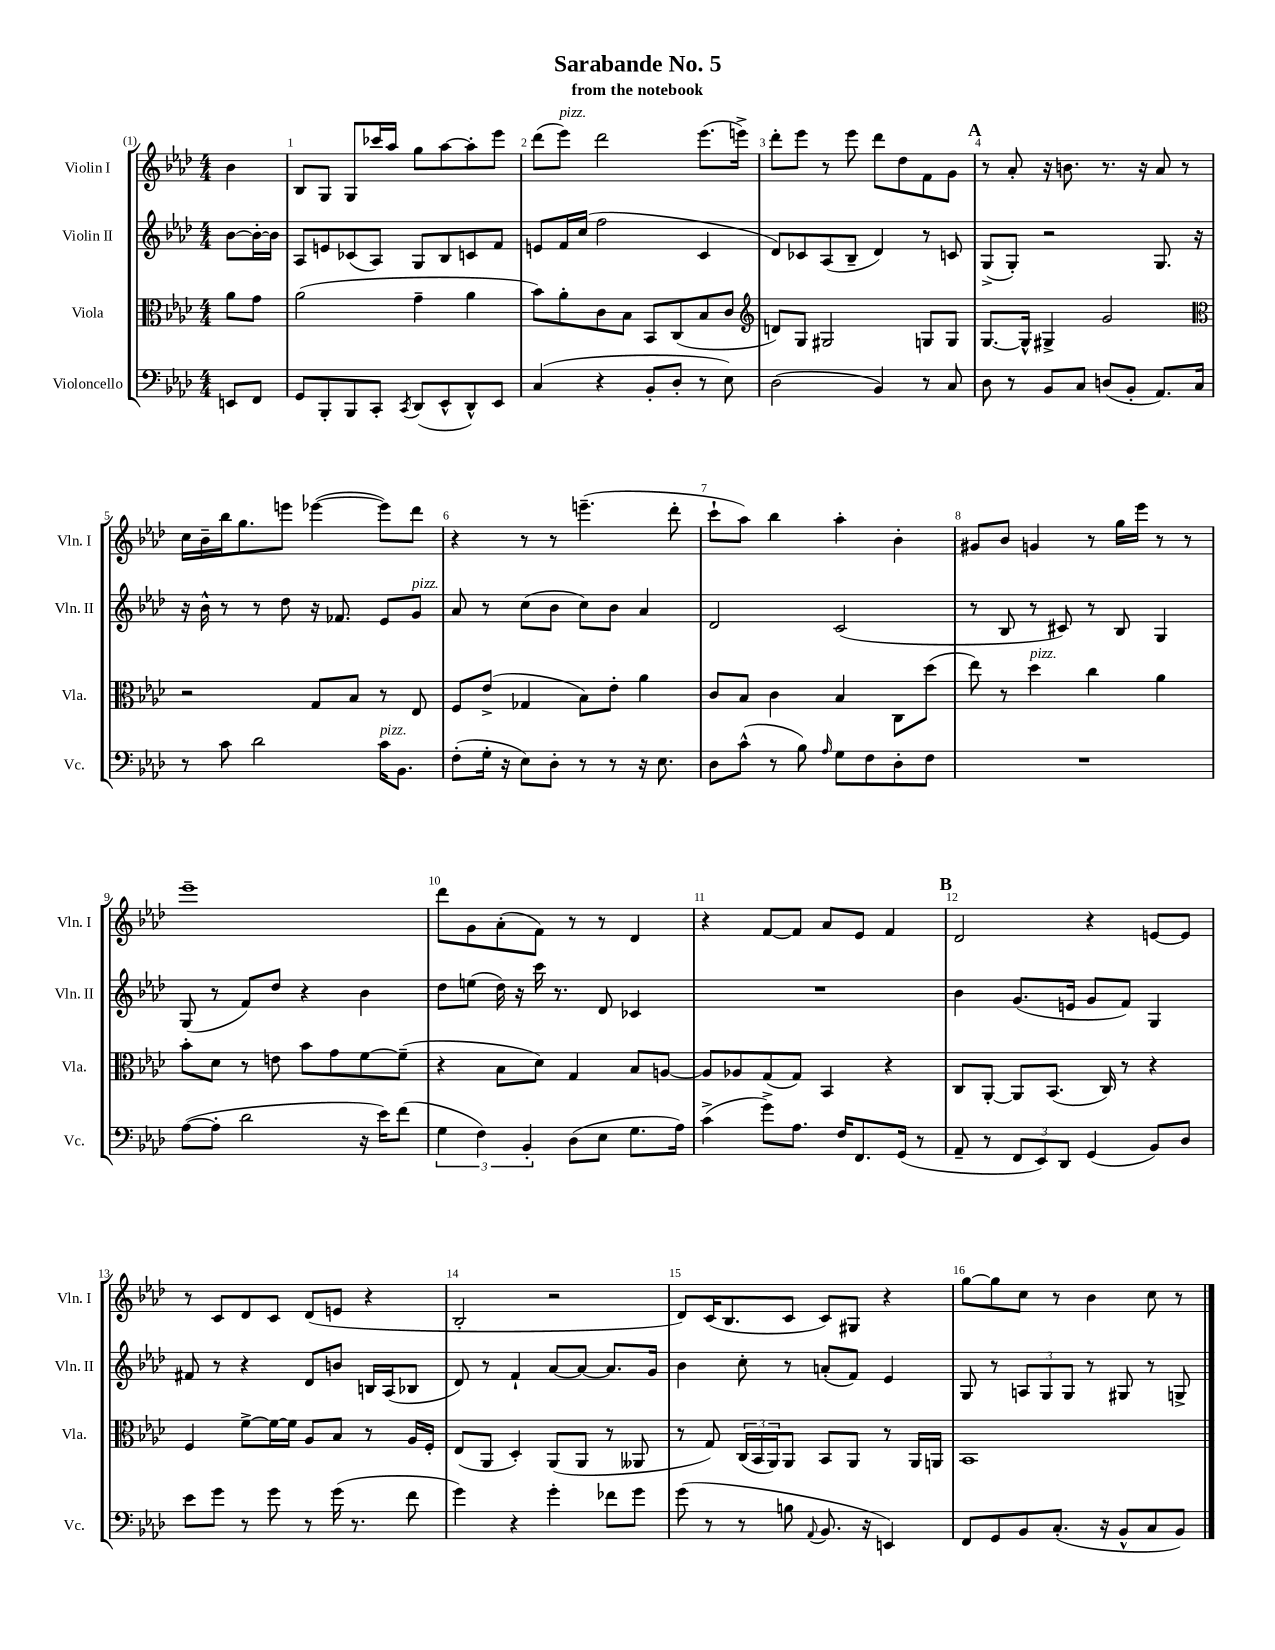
\header { title = "Sarabande No. 5" subtitle = "from the notebook" }
<<
\new StaffGroup <<
\new Staff = "s0" \with { instrumentName = "Violin I" shortInstrumentName = "Vln. I" } {
    \clef treble \key aes \major \numericTimeSignature \time 4/4 \partial 4
    bes'4 |
    bes8 g8 g8 ces'''16 aes''16 g''8 aes''8~ aes''8-. ees'''8 |
    des'''8( ees'''8^\markup { \italic "pizz." }) des'''2 ees'''8.( e'''16->) |
    des'''8-. ees'''8 r8 ees'''8 des'''8 des''8 f'8 g'8 |
    \mark \markup { \bold "A" } r8 aes'8-. r16 b'8. r8. r16 aes'8 r8 |
    c''16 bes'16-- bes''16 g''8. e'''8 ees'''4~( ees'''8) des'''8 |
    r4 r8 r8 e'''4.--( des'''8-. |
    c'''8-! aes''8) bes''4 aes''4-. bes'4-. |
    gis'8 bes'8 g'4 r8 g''16 ees'''16 r8 r8 |
    ees'''1-- |
    des'''8 g'8 aes'8-.( f'8) r8 r8 des'4 |
    r4 f'8~ f'8 aes'8 ees'8 f'4 |
    \mark \markup { \bold "B" } des'2 r4 e'8~ e'8 |
    r8 c'8 des'8 c'8 des'8( e'8 r4 |
    bes2-. r2 |
    des'8) c'16( bes8. c'8 c'8) gis8 r4 |
    g''8~ g''8 c''8 r8 bes'4 c''8 r8 \bar "|." |
}
\new Staff = "s1" \with { instrumentName = "Violin II" shortInstrumentName = "Vln. II" } {
    \clef treble \key aes \major \numericTimeSignature \time 4/4 \partial 4
    bes'8~ bes'16~-. bes'16 |
    aes8 e'8 ces'8( aes8) g8 bes8 c'8 f'8 |
    e'8 f'16 c''16( f''2 c'4 |
    des'8) ces'8 aes8( bes8-- des'4) r8 c'8 |
    \mark \markup { \bold "A" } g8->( g8-.) r2 g8. r16 |
    r16 bes'16-^ r8 r8 des''8 r16 fes'8. ees'8 g'8^\markup { \italic "pizz." } |
    aes'8 r8 c''8( bes'8 c''8) bes'8 aes'4 |
    des'2 c'2( |
    r8 bes8 r8 cis'8) r8 bes8 g4 |
    g8( r8 f'8) des''8 r4 bes'4 |
    des''8 e''8( des''16) r16 c'''16 r8. des'8 ces'4 |
    R1 |
    \mark \markup { \bold "B" } bes'4 g'8.( e'16 g'8 f'8) g4 |
    fis'8 r8 r4 des'8 b'8 b16 aes16( bes8 |
    des'8) r8 f'4-! aes'8~ aes'8~ aes'8. g'16 |
    bes'4 c''8-. r8 a'8-.( f'8) ees'4 |
    g8 r8 \tuplet 3/2 { a8 g8 g8 } r8 gis8 r8 g8-> \bar "|." |
}
\new Staff = "s2" \with { instrumentName = "Viola" shortInstrumentName = "Vla." } {
    \clef alto \key aes \major \numericTimeSignature \time 4/4 \partial 4
    aes'8 g'8 |
    aes'2( g'4-- aes'4 |
    bes'8) aes'8-. c'8 bes8 bes,8 c8( bes8 c'8 |
    \clef treble d'8) g8 gis2 g8 g8 |
    \mark \markup { \bold "A" } g8.~ g16-^ gis4-> g'2 |
    \clef alto r2 g8 bes8 r8 ees8 |
    f8 ees'8->( ges4 bes8) ees'8-. aes'4 |
    c'8 bes8 c'4 bes4 c8 des''8( |
    ees''8) r8 des''4^\markup { \italic "pizz." } c''4 aes'4 |
    bes'8-. des'8 r8 e'8 bes'8 g'8 f'8~ f'8--( |
    r4 bes8 des'8) g4 bes8 a8~ |
    a8 aes8 g8( g8) bes,4 r4 |
    \mark \markup { \bold "B" } c8 aes,8~-. aes,8 bes,8.( c16) r8 r4 |
    f4 f'8~-> f'16~ f'16 aes8 bes8 r8 aes16 f16-. |
    ees8( aes,8 des4-.) aes,8( aes,8 r8 aeses,8 |
    r8 g8) \tuplet 3/2 { c16( bes,16 aes,16) } aes,8 bes,8 aes,8 r8 aes,16 a,16 |
    bes,1 \bar "|." |
}
\new Staff = "s3" \with { instrumentName = "Violoncello" shortInstrumentName = "Vc." } {
    \clef bass \key aes \major \numericTimeSignature \time 4/4 \partial 4
    e,8 f,8 |
    g,8 bes,,8-. bes,,8 c,8-. \acciaccatura { c,8 } des,8( ees,8-^ des,8-^) ees,8 |
    c4( r4 bes,8-. des8-. r8 ees8) |
    des2( bes,4) r8 c8 |
    \mark \markup { \bold "A" } des8 r8 bes,8 c8 d8( bes,8-. aes,8.) c16 |
    r8 c'8 des'2 c'16^\markup { \italic "pizz." } bes,8. |
    f8-.( g16-. r16 ees8) des8-. r8 r8 r16 ees8. |
    des8 c'8-^( r8 bes8) \grace { aes16 } g8 f8 des8-. f8 |
    R1 |
    aes8~( aes8-. des'2 r16 ees'16) f'8( |
    \tuplet 3/2 { g4 f4) bes,4-. } des8( ees8 g8. aes16) |
    c'4->( g'8->) aes8. f16 f,8. g,16( r8 |
    \mark \markup { \bold "B" } aes,8-- r8 \tuplet 3/2 { f,8 ees,8) des,8 } g,4( bes,8) des8 |
    ees'8 g'8 r8 g'8 r8 g'16( r8. f'8 |
    g'4) r4 g'4-. fes'8 g'8 |
    g'8( r8 r8 b8 \appoggiatura { aes,8 } bes,8. r16 e,4) |
    f,8 g,8 bes,8 c8.-.( r16 bes,8-^ c8 bes,8) \bar "|." |
}
>>
>>
\layout { \context { \Score \override BarNumber.break-visibility = ##(#f #t #t) barNumberVisibility = #all-bar-numbers-visible } }
